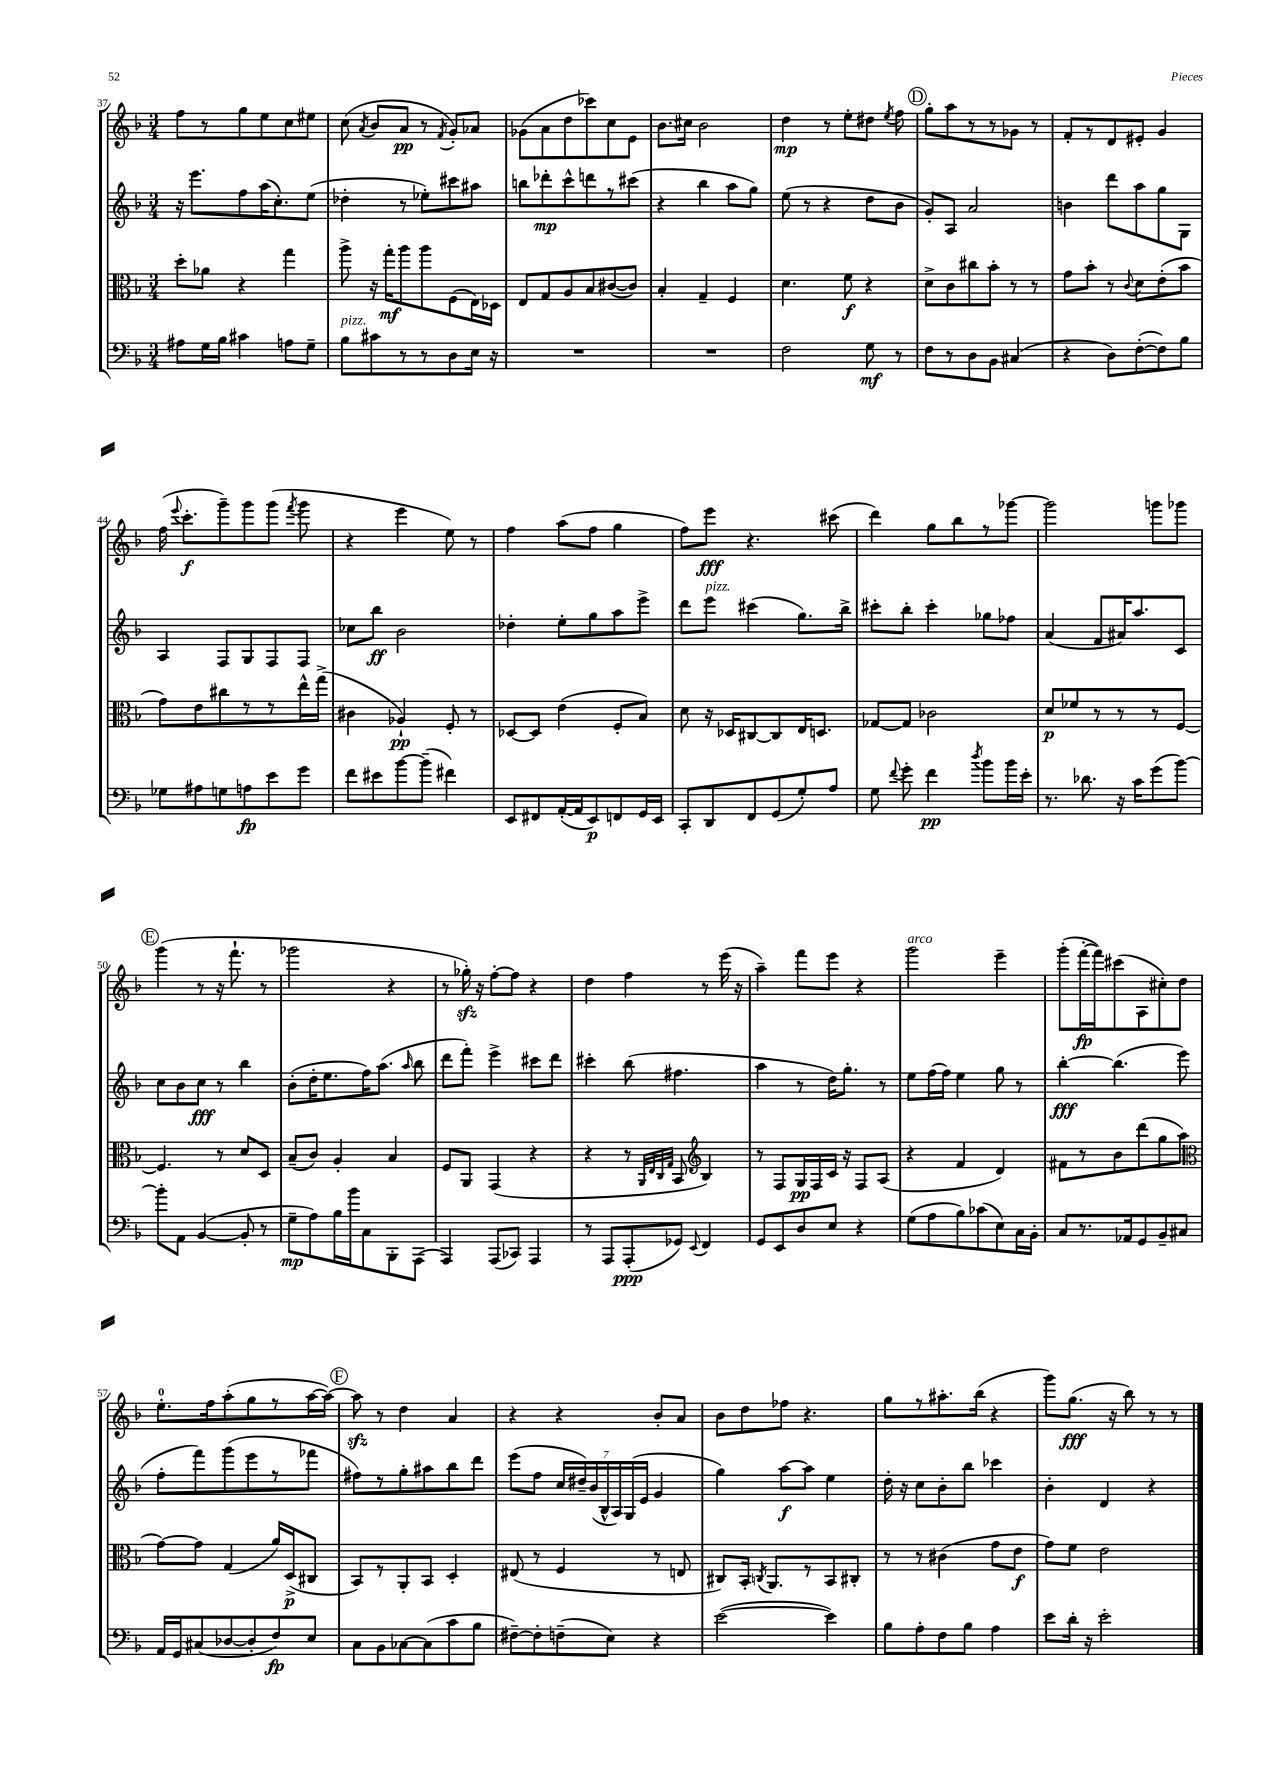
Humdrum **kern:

**kern	**kern	**kern	**kern
*staff4	*staff3	*staff2	*staff1
*clefF4	*clefC3	*clefG2	*clefG2
*k[b-]	*k[b-]	*k[b-]	*k[b-]
*M3/4	*M3/4	*M3/4	*M3/4
8A#	8dd'	16r	8ff
.	.	8.eee	.
16G	8a-	.	8r
16B-	.	.	.
4c#	4r	8ff	8gg
.	.	(16aa	8ee
.	.	8.cc')	.
8A	4gg	.	8cc
8G~	.	(8ee	8ee#
=	=	=	=
8B-	8aa^	4dd-'	(8cc
.	.	.	8qa
8c#	16r	.	8b-
.	16gg'	.	.
8r	8aa	8r	8a
8r	8aa	8ee-')	8r
.	.	.	8qf
8D	(8F	8ccc#	8g')
16E	16E)	8aa#	8a-
16r	16D-	.	.
=	=	=	=
2.r	8E	8bb	(8g-
.	8G	8ddd-'	8a
.	8A	8ccc^^	8dd
.	8B-	8ddd	8ccc-)
.	([8c#	8r	8cc
.	8c#])	(8ccc#	8e
=	=	=	=
2.r	4B-'	4r	8.b-
.	.	.	16cc#
.	4G~	4bb-	2b-
.	4F	8aa	.
.	.	8gg)	.
=	=	=	=
2F	4.d	(8ee	4dd
.	.	8r	.
.	.	4r	8r
.	8f	.	8ee'
8G	4r	8dd	8dd#
.	.	.	8qee
8r	.	8b-	8ff
=	=	=	=
8F	8d^	8g')	8gg'
8r	8c	8A	8aa
8D	8cc#	2a	8r
8BB-	8b-'	.	8r
(4C#	8r	.	8g-
.	8r	.	8r
=	=	=	=
4r	8g	4b	8f'
.	8b-'	.	8r
8D)	8r	8ddd	8d
.	8qqc	.	.
([8F'	8d	8aa	8e#'
8F])	(8e'	8gg	4g
8B-	8b-	8G	.
=	=	=	=
8G-	8g)	4A	(16ff
.	.	.	8qqeee
.	.	.	8.ccc'
8A#	8e	.	.
8G	8cc#	8F	8ggg~)
8A	8r	8G	8ggg
8e	8r	8F	(8ggg
.	.	.	8qfff
8g	16ee^^	8F	8ggg
.	(16gg^	.	.
=	=	=	=
8f	4c#	8cc-	4r
8e#	.	8bb-	.
[8b-	4A-`)	2b-	4eee
(8b-~]	.	.	.
4f#)	8F'	.	8ee)
.	8r	.	8r
=	=	=	=
8EE	[8D-	4dd-'	4ff
8FF#	8D-]	.	.
([16AA'	(4e	8ee'	(8aa
16AA]	.	.	.
8EE)	.	8gg	8ff
8FF	8F'	8aa	4gg
16GG	8B-)	8eee^	.
16EE	.	.	.
=	=	=	=
8CC'	8d	8ddd	8ff)
8DD	16r	8eee	8eee
.	16D-	.	.
8FF	[8C#	(4ccc#	4.r
(8GG	8C#]	.	.
8G')	16E	8.gg)	.
.	8.D	.	.
8A	.	.	(8ccc#
.	.	16bb-^	.
=	=	=	=
8G	[8G-	8ccc#'	4ddd)
8qqf	.	.	.
8g'	8G-]	8bb-'	.
4f	2c-	4ccc#'	8gg
.	.	.	8bb-
8qdd	.	.	.
8b-	.	8gg-	8r
16b-	.	8ff-	[8ggg-
16e'	.	.	.
=	=	=	=
8.r	8d	(4a	2ggg-]
.	8f-	.	.
8.d-	.	.	.
.	8r	8f	.
16r	8r	16a#)	.
16c	.	8.aa	.
(8g	8r	.	8ggg
[8b-)	[8F	8c	8ggg-
=	=	=	=
8b-']	4.F]	8cc	(4ggg
8AA	.	8b-	.
([4BB-	.	8cc	8r
.	8r	8r	16r
.	.	.	8.fff`
8BB-']	8d	4bb-	.
8r	8D	.	8r
=	=	=	=
8G~	(8B-~	(8b-'	2ggg-
8A)	8c)	16dd'	.
.	.	8.ee	.
16B-	4A'	.	.
16b-	.	.	.
8C	.	16ff)	.
.	.	(8.aa	.
8BBB-'	4B-	.	4r
.	.	16qqaa	.
(8AAA	.	8bb-	.
=	=	=	=
4AAA)	8F	8ddd	8r
.	8AA	8fff')	16gg-')
.	.	.	16r
(8AAA	(4GG	4eee^	[8ff'
8CC-)	.	.	8ff]
4AAA	4r	8ccc#	4r
.	.	8ddd	.
=	=	=	=
8r	4r	4ccc#'	4dd
8AAA	.	.	.
(8AAA'	8r	(8bb-	4ff
.	32qqAA	.	.
.	32qqE	.	.
.	32qqC	.	.
.	32qqG	.	.
8GG-)	8BB-	4.ff#	.
*	*clefG2	*	*
8qqEE	.	.	.
4FF	4B-)	.	8r
.	.	.	(16eee
.	.	.	16r
=	=	=	=
8GG	8r	4aa	4aa~)
8EE	8F	.	.
8D	16G	8r	8fff
.	16F	.	.
8E	16c	16dd)	8eee
.	16r	8.gg'	.
4r	8F	.	4r
.	(8A	8r	.
=	=	=	=
(8G	4r	8ee	2ggg
8A	.	(16ff	.
.	.	16ff)	.
8B-)	4f	4ee	.
(8c-	.	.	.
8E)	4d)	8gg	4eee~
16C	.	8r	.
16BB-'	.	.	.
=	=	=	=
8C	8f#	[4bb-'	(8ggg'
8.r	8r	.	[16fff'
.	.	.	16fff])
.	8b-	(4.bb-]	(8ccc#
16AA-	.	.	.
8GG	(8ddd	.	8A
8BB-~	8gg	.	8cc#')
8C#	8aa	8eee	8dd
=	=	=	=
*	*clefC3	*	*
16AA	[8g)	8ff'	8.ee'
16GG	.	.	.
(8C#	8g]	8fff)	.
.	.	.	16ff
[8D-	(4G	(8ggg	(8aa'
8D-']	.	8eee	8gg
8F)	16a)	8r	8r
.	(16D^	.	.
8E	8C#	8fff-	[16aa
.	.	.	16aa_)
=	=	=	=
8C	8BB-)	8ff#)	8aa]
8BB-	8r	8r	8r
[8C-	8AA'	8gg'	4dd
(8C-]	8BB-	8aa#	.
8c	4D'	8bb-	4a
8B-	.	8ddd	.
=	=	=	=
[8F#~)	(8E#	(8eee	4r
8F#']	8r	8ff	.
(8F~	4F	28cc	4r
.	.	28dd#~)	.
.	.	(28b-	.
.	.	28B-^^	.
8E)	.	.	.
.	.	28A)	.
.	.	(28G	.
.	.	28e	.
4r	8r	4g	8b-'
.	8E	.	8a
=	=	=	=
([2e	8C#)	4gg)	8b-
.	16BB-'	.	8dd
.	8qC	.	.
.	8.AA	.	.
.	.	[8aa	8ff-
.	8r	8aa]	4.r
4e])	8BB-	4ee	.
.	8C#'	.	.
=	=	=	=
8B-	8r	16dd'	8gg
.	.	16r	.
8A'	8r	8cc	8r
8F	(4c#	8b-'	8.aa#'
8B-	.	8bb-	.
.	.	.	(16bb-
4A	8g	4ccc-	4r
.	8e	.	.
=	=	=	=
8e	8g)	4b-'	8ggg)
16d'	8f	.	(8.gg
16r	.	.	.
2e'	2e	4d	.
.	.	.	16r
.	.	.	8bb-)
.	.	4r	8r
.	.	.	8r
==	==	==	==
*-	*-	*-	*-
